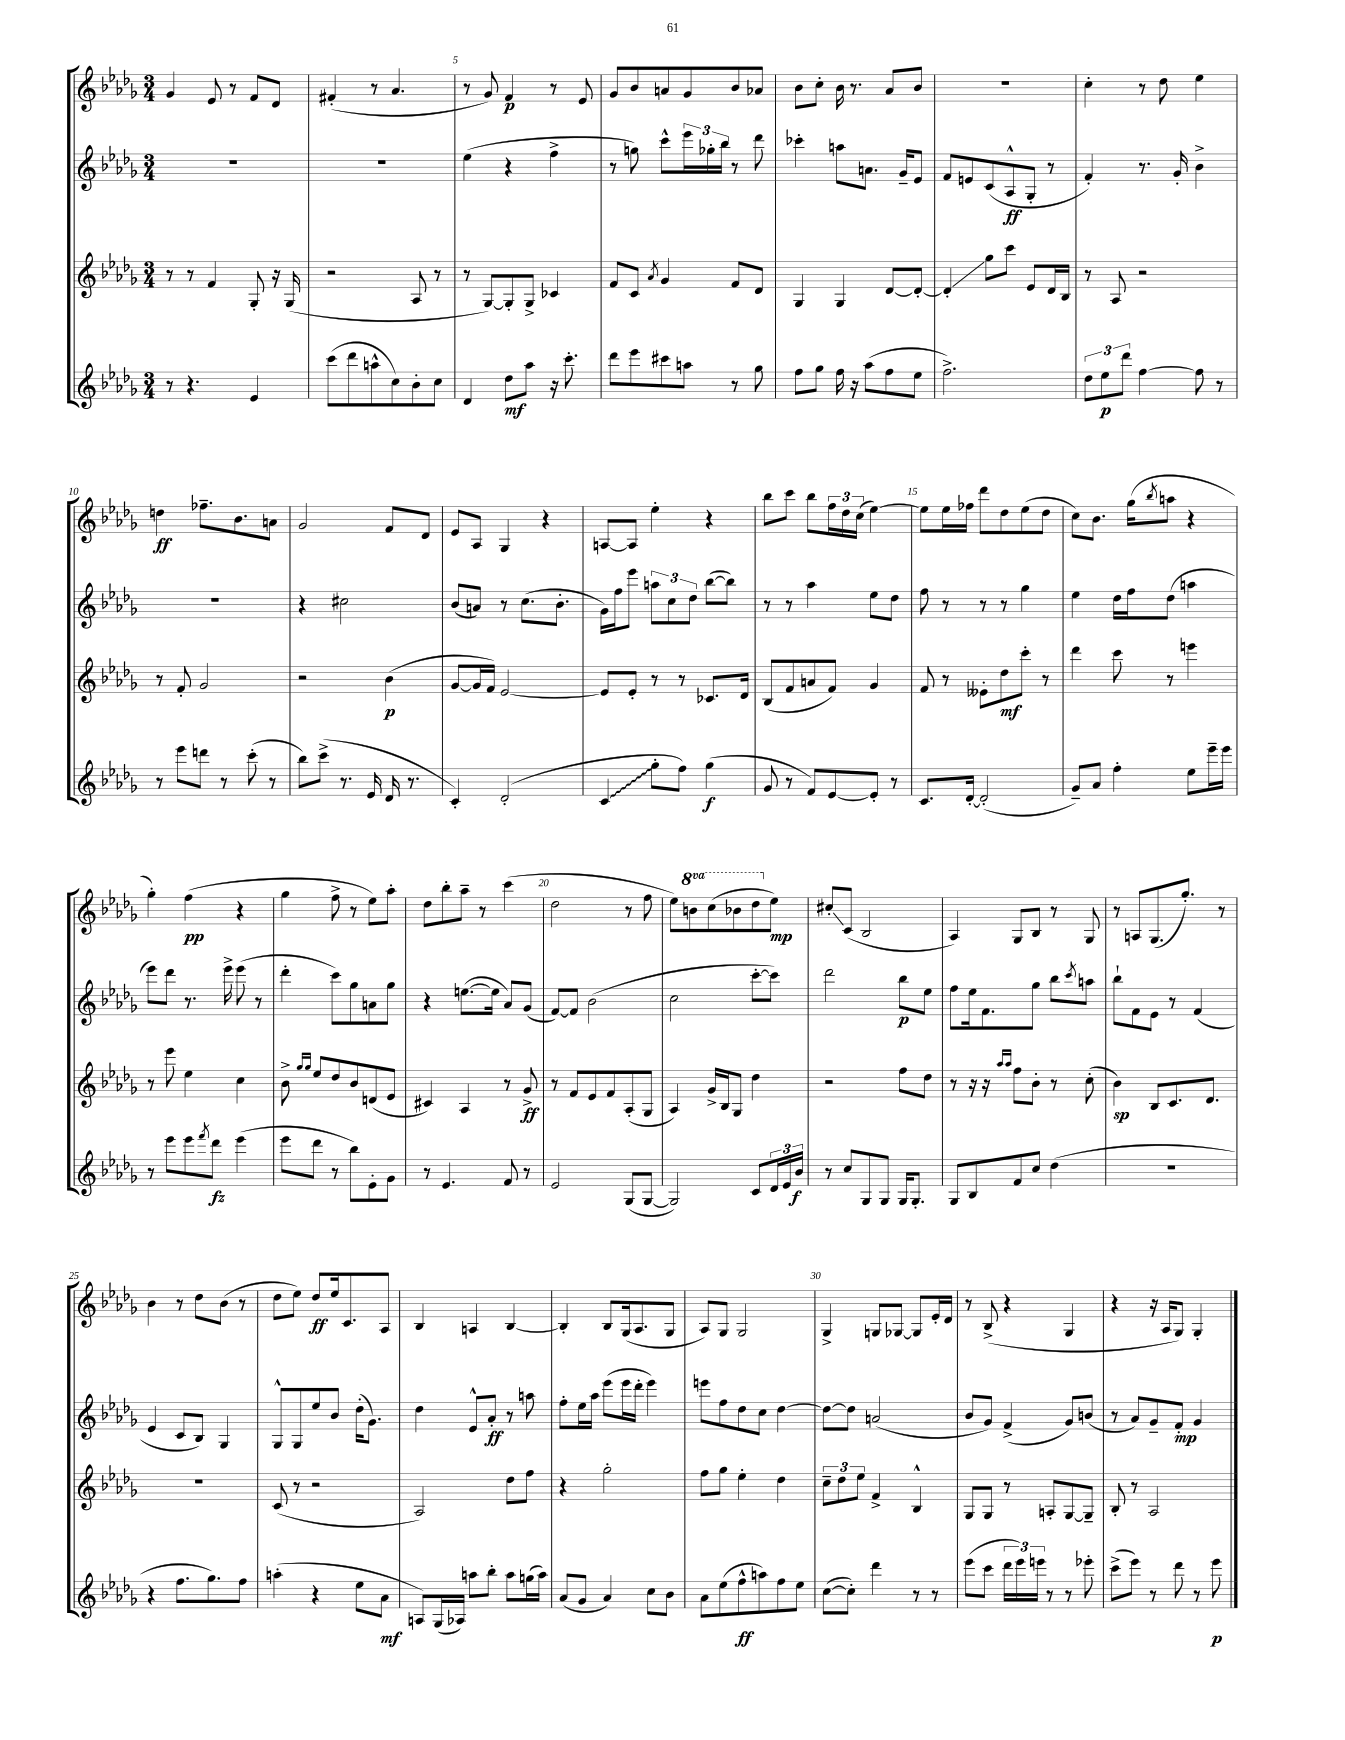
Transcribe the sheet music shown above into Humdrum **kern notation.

**kern	**kern	**kern	**kern
*staff4	*staff3	*staff2	*staff1
*clefG2	*clefG2	*clefG2	*clefG2
*k[b-e-a-d-g-]	*k[b-e-a-d-g-]	*k[b-e-a-d-g-]	*k[b-e-a-d-g-]
*M3/4	*M3/4	*M3/4	*M3/4
8r	8r	2.r	4g-
4.r	8r	.	.
.	4f	.	8e-
.	.	.	8r
4e-	8G-'	.	8f
.	16r	.	8d-
.	(16G-	.	.
=	=	=	=
(8ccc	2r	2.r	(4f#'
8ddd-	.	.	.
8aa^^	.	.	8r
8cc)	.	.	4.a-
8b-'	8A-	.	.
8cc	8r	.	.
=	=	=	=
4d-	8r	(4ee-	8r
.	[8G-)	.	8g-)
8dd-	8G-']	4r	4f
8aa-	8G-^	.	.
16r	4c-	4ff^	8r
8.ccc'	.	.	.
.	.	.	8e-
=	=	=	=
8ddd-	8f	8r	8g-
8eee-	8c	8gg)	8b-
.	8qa-	.	.
8ccc#	4g-	8ccc^^	8a
8aa	.	24eee-	8g-
.	.	24gg-'	.
.	.	24bb-	.
8r	8f	8r	8b-
8gg-	8d-	8ddd-	8a-
=	=	=	=
8ff	4G-	4ccc-'	8b-
8gg-	.	.	8cc'
16ff	4G-	8aa	16b-
16r	.	.	8.r
(8aa-	.	8.a	.
8ff	[8d-	.	8a-
.	.	16g-~	.
8ee-	8d-'_	8e-	8b-
=	=	=	=
2.ff^)	4d-']	8f	2.r
.	.	8e	.
.	8gg-	(8c	.
.	8ccc	8A-^^	.
.	8e-	8G-'	.
.	16d-	8r	.
.	16B-	.	.
=	=	=	=
12dd-	8r	4f')	4cc'
12ee-	.	.	.
.	8A-	.	.
12ddd-	.	.	.
[4ff	2r	8.r	8r
.	.	.	8dd-
.	.	16g-'	.
8ff]	.	4b-^	4ee-
8r	.	.	.
=	=	=	=
8r	8r	2.r	4dd
8eee-	8f'	.	.
8ddd	2g-	.	8.ff-~
8r	.	.	.
.	.	.	8.b-
(8ccc'	.	.	.
8r	.	.	8a
=	=	=	=
8bb-)	2r	4r	2g-
(8ccc^	.	.	.
8.r	.	2cc#	.
16e-	.	.	.
16d-	(4b-	.	8f
8.r	.	.	.
.	.	.	8d-
=	=	=	=
4c')	[8g-	(8b-	8e-
.	16g-]	8a)	8A-
.	16f)	.	.
(2d-'	[2e-	8r	4G-
.	.	(8.cc	.
.	.	.	4r
.	.	8.b-'	.
=	=	=	=
4c	8e-]	16g-)	[8A
.	.	16ff	.
.	8e-'	8eee-	8A]
8gg-'	8r	12aa	4ee-'
.	.	12cc	.
8ff)	8r	.	.
.	.	12dd-	.
(4gg-	8.c-	([8bb-	4r
.	.	8bb-])	.
.	16d-	.	.
=	=	=	=
8g-	(8B-	8r	8bb-
8r	8f	8r	8ccc
8f)	8a	4aa-	8bb-
[8e-	8f)	.	24ff
.	.	.	24dd-
.	.	.	(24cc
8e-']	4g-	8ee-	[4ee-)
8r	.	8dd-	.
=	=	=	=
8.c	8f	8ff	8ee-]
.	8r	8r	16ee-
[16d-'	.	.	16ff-
(2d-']	8e--'	8r	8ddd-
.	8dd-	8r	8dd-
.	8ccc'	4gg-	(8ee-
.	8r	.	8dd-
=	=	=	=
8g-~)	4ddd-	4ee-	8cc)
8a-	.	.	8.b-
4ff'	8ccc	16dd-	.
.	.	16ff	(16gg-
.	.	.	8qbb-
.	8r	(8dd-	8aa
8ee-	4eee	4aa	4r
16eee-~	.	.	.
16eee-	.	.	.
=	=	=	=
8r	8r	8eee-)	4gg-')
8eee-	8eee-	8ddd-	.
8eee-	4ee-	8.r	(4ff
8qfff	.	.	.
8ddd-	.	.	.
.	.	16eee-^	.
(4eee-	4cc	(8eee-	4r
.	.	8r	.
=	=	=	=
8eee-	8b-^	4ddd-'	4gg-
.	16qqgg-	.	.
.	16qqgg-	.	.
8ddd-	8ee-	.	.
8r	8dd-	8ccc)	8ff^
8bb-)	8b-	8gg-	8r
8e-'	(8d	8a	8ee-)
8g-	8e-	8gg-	8aa-'
=	=	=	=
8r	4c#)	4r	8dd-
4.e-	.	.	8bb-'
.	4A-	([8.ee	8aa-~
.	.	.	8r
.	.	16ee]	.
8f	8r	8a-)	(4ccc
8r	8g-^	(8g-	.
=	=	=	=
2e-	8r	[8f)	2dd-
.	8f	8f]	.
.	8e-	(2b-	.
.	8f	.	.
(8G-	(8A-'	.	8r
[8G-	8G-	.	8ff
=	=	=	=
2G-])	4A-)	2cc	8ee-)
.	.	.	8bb
.	16g-^	.	(8ccc
.	16B-	.	.
.	8G-	.	8bb-
8c	4dd-	[8ccc'	8ddd-
24d-	.	8ccc])	8ee-)
24e-	.	.	.
24b-	.	.	.
=	=	=	=
8r	2r	2ddd-	8cc#'
8cc	.	.	(8c
8G-	.	.	2B-
8G-	.	.	.
16G-	8ff	8bb-	.
8.G-'	.	.	.
.	8dd-	8ee-	.
=	=	=	=
8G-	8r	8ff	4A-)
8B-	16r	16ee-	.
.	16r	8.f	.
.	16qqaa-	.	.
.	16qqaa-	.	.
8f	8ff	.	8G-
8cc	8b-'	8gg-	8B-
(4dd-	8r	8bb-	8r
.	.	8qccc	.
.	(8cc'	8aa	8G-
=	=	=	=
2.r	4b-)	8bb-`	8r
.	.	8f	8A
.	8B-	8e-	(8.G-
.	8.c	8r	.
.	.	.	8.gg-')
.	.	(4f	.
.	8.d-	.	.
.	.	.	8r
=	=	=	=
4r	2.r	4e-	4b-
8.ff	.	8c	8r
.	.	8B-)	8dd-
8.gg-)	.	.	.
.	.	4G-	(8b-
8ff	.	.	8r
=	=	=	=
(4aa'	(8c	8G-^^	8dd-
.	8r	8G-	8ee-)
4r	2r	8ee-	8dd-
.	.	8b-	16ee-
.	.	.	8.c
8ee-	.	(16dd-'	.
.	.	8.g-)	.
8a-	.	.	8A-
=	=	=	=
8A)	2A-)	4dd-	4B-
(16G-	.	.	.
16A-)	.	.	.
8aa	.	8e-^^	4A
8bb-'	.	8a-'	.
8aa	8dd-	8r	[4B-
(16gg	8ff	8aa	.
16aa)	.	.	.
=	=	=	=
(8a-	4r	8ff'	4B-']
8g-	.	16ee-	.
.	.	16aa-	.
4a-)	2gg-'	(8eee-	8B-
.	.	16eee-	(16G-
.	.	16ddd-'	8.A-
8cc	.	4eee-)	.
8b-	.	.	8G-
=	=	=	=
8a-	8ff	8eee	8A-)
(8ee-	8gg-	8ff	8G-
8ff^^	4ee-'	8dd-	2G-
8aa)	.	8cc	.
8ff	4dd-	[4dd-	.
8ee-	.	.	.
=	=	=	=
([8cc	12cc~	8dd-_	4G-^
.	12dd-	.	.
8cc'])	.	8dd-]	.
.	12ee-	.	.
4ddd-	4f^	(2a	8G
.	.	.	[8G-
8r	4B-^^	.	8G-]
8r	.	.	16e-'
.	.	.	16d-
=	=	=	=
(8eee-	8G-	8b-	8r
8ccc	8G-	8g-)	(8B-^
24ddd-	8r	(4f^	4r
24eee-)	.	.	.
24eee	.	.	.
8r	8A'	.	.
8r	[8G-	8g-)	4G-
8eee-'	8G-~]	(8b	.
=	=	=	=
(8ccc^	8B-'	8r	4r
8eee-)	8r	8a-)	.
8r	2A-	8g-~	16r
.	.	.	16A-
8ddd-	.	8f'	8G-)
8r	.	4g-	4G-'
8eee-	.	.	.
==	==	==	==
*-	*-	*-	*-
